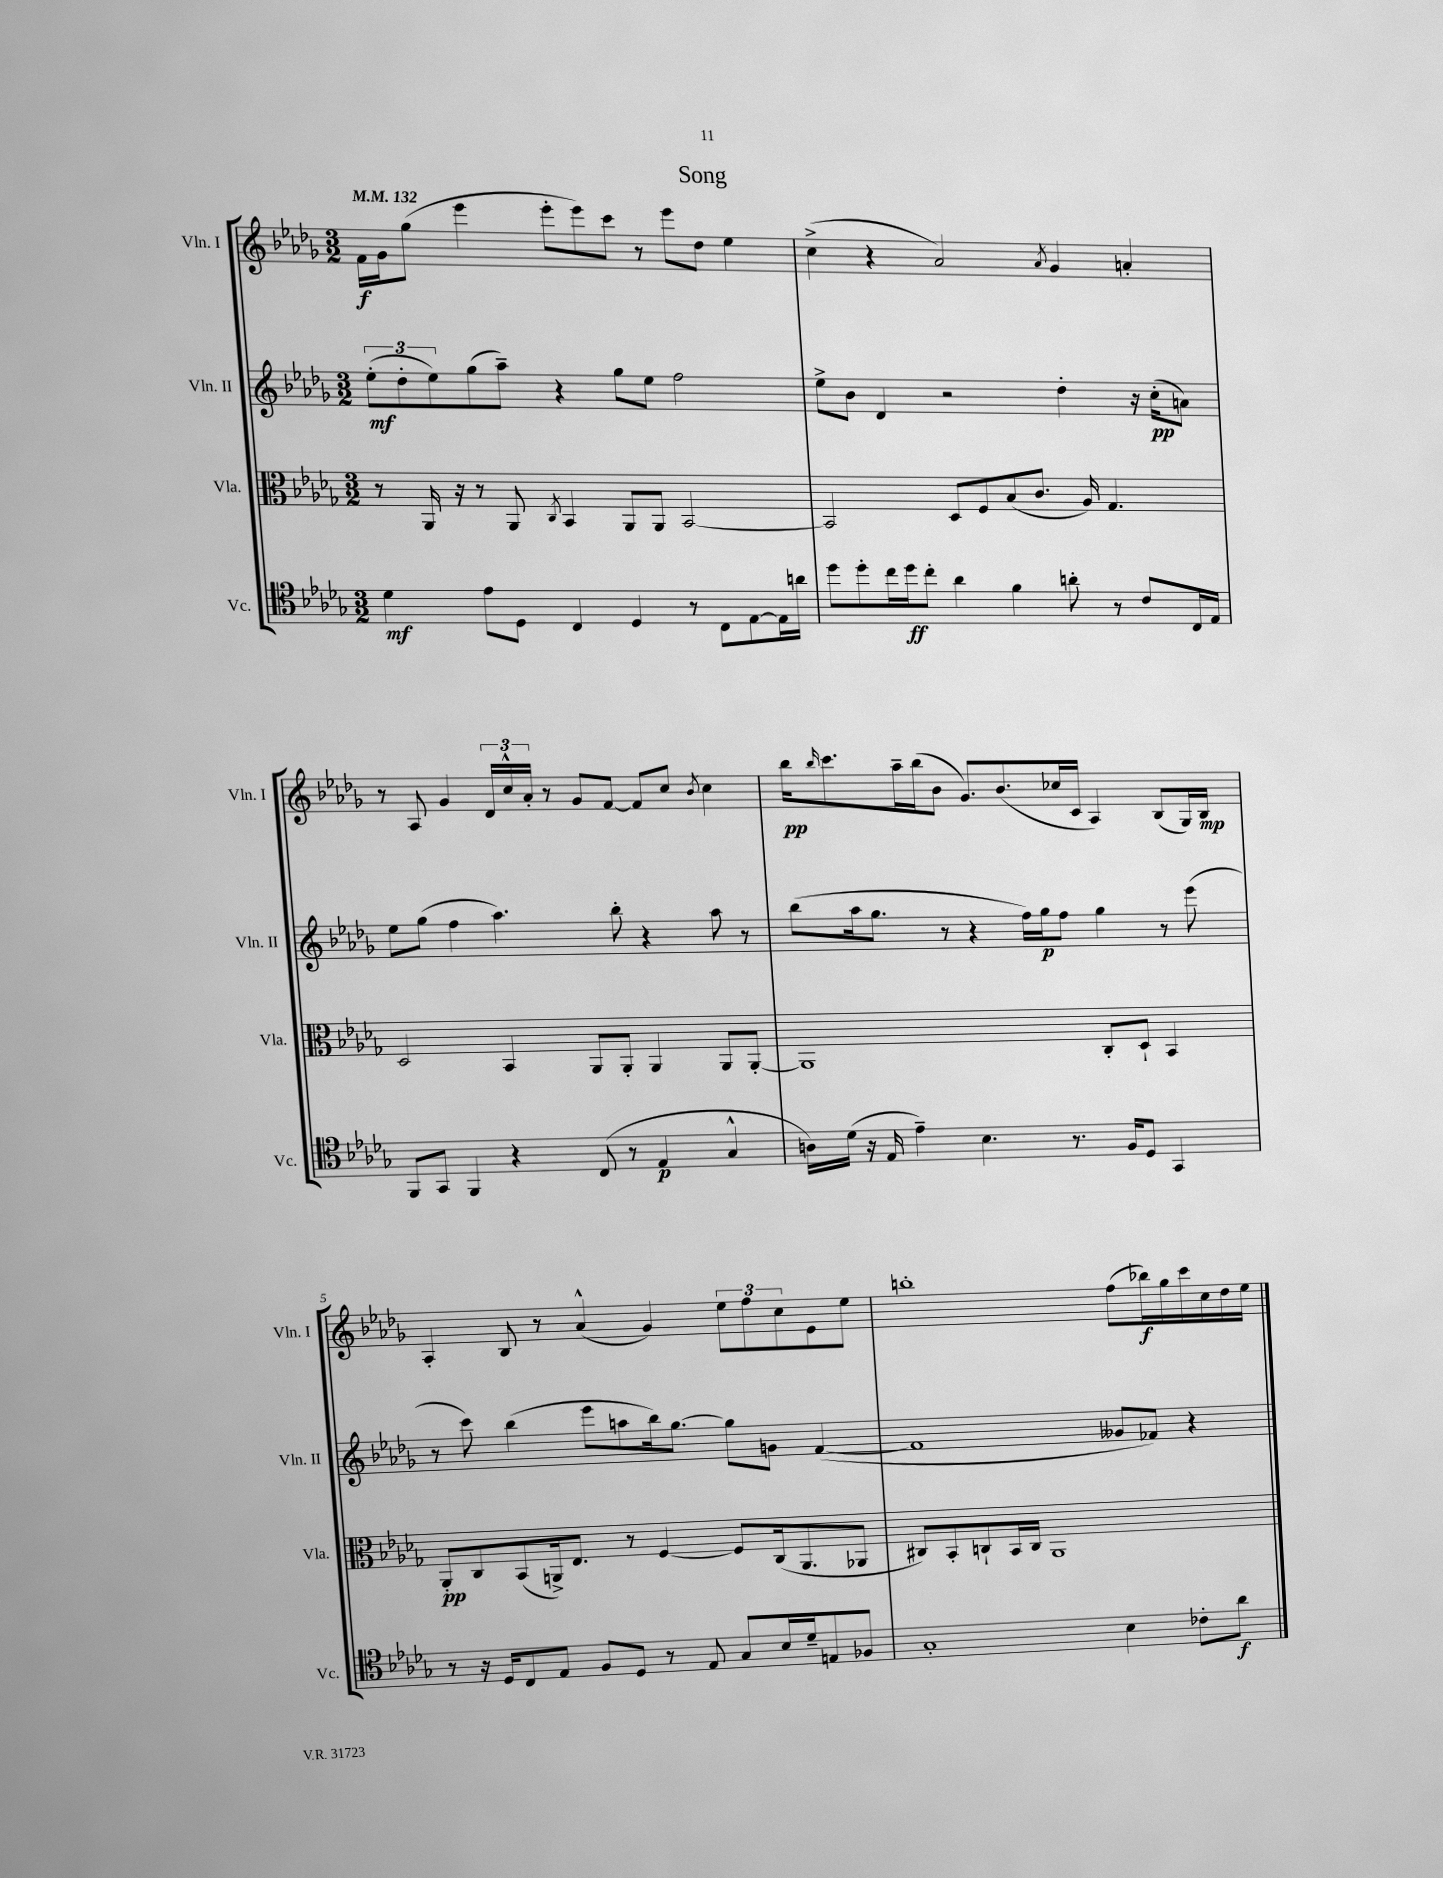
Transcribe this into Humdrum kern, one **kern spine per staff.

**kern	**kern	**kern	**kern
*staff4	*staff3	*staff2	*staff1
*clefC4	*clefC3	*clefG2	*clefG2
*k[b-e-a-d-g-]	*k[b-e-a-d-g-]	*k[b-e-a-d-g-]	*k[b-e-a-d-g-]
*M3/2	*M3/2	*M3/2	*M3/2
*MM132	*MM132	*MM132	*MM132
4d-\	8r	(12ee-'\L	16f\LL
.	.	.	16g-\J
.	.	12dd-'\	.
.	16AA-/	.	(8gg-\J
.	.	12ee-\)	.
.	16r	.	.
8e-\L	8r	(8gg-\	4eee-\
8D-\J	8AA-/	8aa-~\J)	.
.	8qC/	.	.
4C/	4BB-/	4r	8eee-'\L
.	.	.	8eee-\)
4D-/	8AA-/L	8gg-\L	8ccc\J
.	8AA-/J	8ee-\J	8r
8r	[2BB-/	2ff\	8eee-\L
8C\L	.	.	8dd-\J
[8E-\	.	.	4ee-\
16E-\]L	.	.	.
16a\JJ	.	.	.
=	=	=	=
8dd-\L	2BB-/]	8ee-^\L	(4cc^\
8dd-'\	.	8b-\J	.
16cc\L	.	4d-/	4r
16dd-\J	.	.	.
8cc'\J	.	.	.
4a-\	8D-/L	2r	2a-/)
.	8F/	.	.
4f\	(8B-/	.	.
.	8.c/J	.	.
.	.	.	8qa-/
8a'\	.	4dd-'\	4g-/
.	16A-/)	.	.
8r	4.G-/	.	.
8c/L	.	16r	4a'/
.	.	(16cc'\LK	.
16C/L	.	8a\J)	.
16E-/JJ	.	.	.
=	=	=	=
8FF/L	2D-/	8ee-\L	8r
8GG-/J	.	(8gg-\J	8A-/
4FF/	.	4ff\	4g-/
4r	4BB-/	4.aa-\)	24d-/LL
.	.	.	24cc^^/
.	.	.	24a-'/JJ
.	.	.	8r
(8C/	8AA-/L	.	8g-/L
8r	8AA-'/J	8bb-'\	[8f/J
4E-/	4AA-/	4r	8f/]L
.	.	.	8cc/J
.	.	.	8qb-/
4G-^^/	8AA-/L	8aa-\	4cc\
.	[8AA-'/J	8r	.
=	=	=	=
16A\LL)	1AA-]	(8bb-\L	16bb-\LK
.	.	.	16qqbb-/
(16d-\JJ	.	.	8.ccc\
16r	.	16aa-\k	.
16E-/	.	8.gg-\J	.
4e-~\)	.	.	16aa-~\L
.	.	.	(16bb-\J
.	.	8r	8b-\J
4.B-\	.	4r	8.g-/L)
.	.	.	(8.b-/
.	.	16ff\LL)	.
.	.	16gg-\J	.
8.r	.	8ff\J	16cc-/L
.	.	.	16c/JJ
.	8C'/L	4gg-\	4A-/)
16F/LK	.	.	.
8D-/J	8D-`/J	.	.
4GG-/	4BB-/	8r	(8B-/L
.	.	(8eee-\	16G-/L)
.	.	.	16B-/JJ
=	=	=	=
8r	8AA-'/L	8r	4A-'/
16r	8C/	8ccc\)	.
16D-/LK	.	.	.
8C/	(8BB-/	(4bb-\	8B-/
8E-/J	16AA^/k)	.	8r
.	8.E-/J	.	.
8F/L	.	8eee-\L	(4a-^^/
8D-/J	8r	8aa\	.
8r	[4F/	16bb-\k)	4g-/)
.	.	[8.gg-\J	.
8E-/	.	.	.
8G-/L	8F/]L	8gg-\]L	12ee-\L
.	.	.	12ff\
16B-/L	(16C/k	8g\J	.
.	.	.	12cc\
16d-~/J	8.AA/	.	.
8E/	.	([4f/	8e-\
8F-/J	8AA-/J	.	8ee-\J
=	=	=	=
1G-'	8C#/L)	1f]	1bb'
.	8BB-'/	.	.
.	8C`/	.	.
.	16BB-/L	.	.
.	16C/JJ	.	.
.	1AA-	.	.
4B-\	.	8g--/L	(8ff\L
.	.	8f-/J)	16bb-\L)
.	.	.	16gg-\
8c-'\L	.	4r	16ccc\
.	.	.	16cc\
8a-\J	.	.	16dd-\
.	.	.	16ee-\JJ
==	==	==	==
*-	*-	*-	*-
